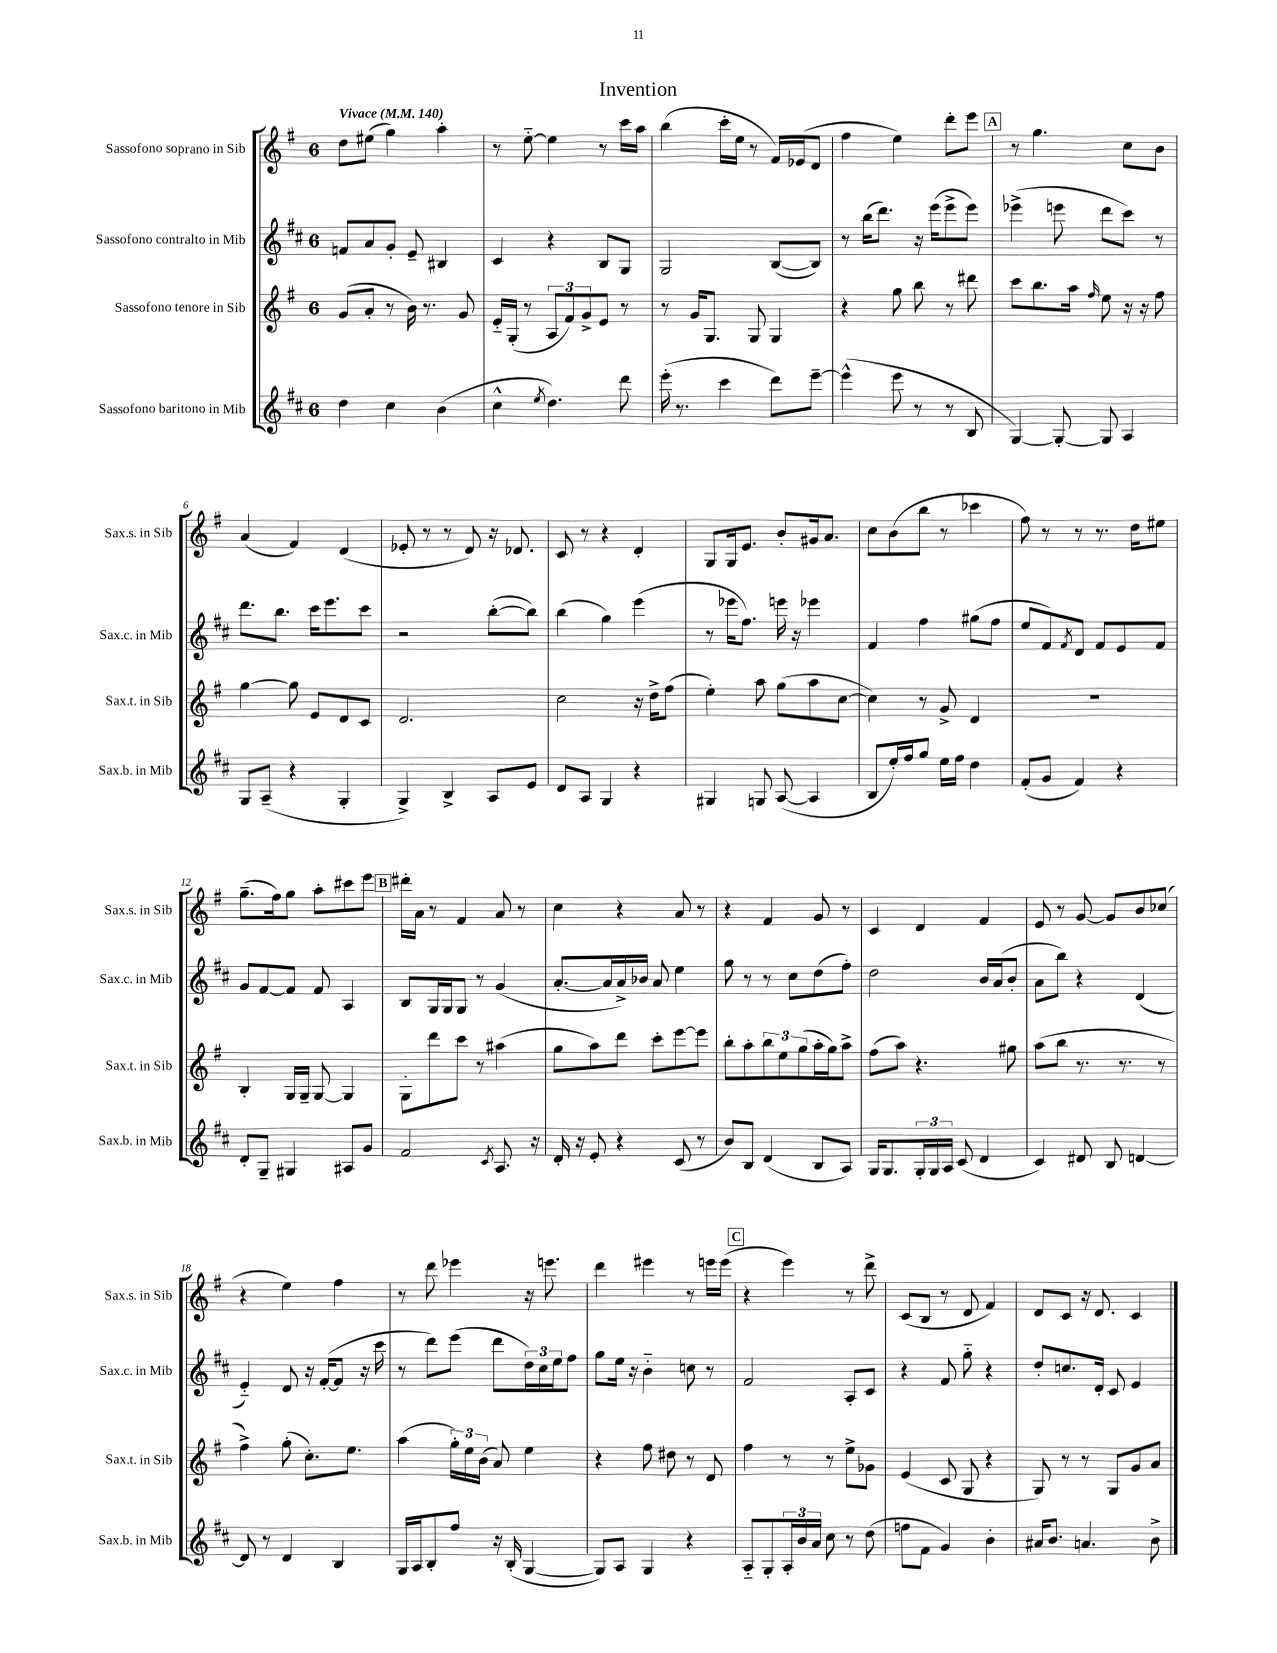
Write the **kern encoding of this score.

**kern	**kern	**kern	**kern
*part4	*part3	*part2	*part1
*staff4	*staff3	*staff2	*staff1
*I"Sassofono baritono in Mib	*I"Sassofono tenore in Sib	*I"Sassofono contralto in Mib	*I"Sassofono soprano in Sib
*I'Sax.b. in Mib	*I'Sax.t. in Sib	*I'Sax.c. in Mib	*I'Sax.s. in Sib
*clefG2	*clefG2	*clefG2	*clefG2
*k[f#c#]	*k[f#]	*k[f#c#]	*k[f#]
*M6/8	*M6/8	*M6/8	*M6/8
*MM140	*MM140	*MM140	*MM140
=1	=1	=1	=1
!	!	!	!LO:TX:a:B:t=Vivace
4dd\	(8g/L	8fn/L	8dd\L
.	8a'/J	8a/	(8ee#X\J
4cc#\	8r	8g'/J	4gg\)
.	16b\)	8e~/	.
.	8.r	.	.
(4b\	.	4B#X/	4aa'\
.	8g/	.	.
=2	=2	=2	=2
4cc#^^\	16e/LL	4c#/	8r
.	(16G'/JJ	.	.
.	8r	.	[8ee\
8qee/	.	.	.
4.dd\)	12A/L	4r	4ee\]
.	12f#/)	.	.
.	12g^/	.	.
.	8e/J	8B/L	8r
8ddd\	8r	8G/J	16ccc\LL
.	.	.	16aa\JJ
=3	=3	=3	=3
(16eee'\	8r	2G/	(4bb\
8.r	.	.	.
.	16g/KL	.	.
.	8.G/J	.	.
4ccc#\	.	.	16ccc'\LL
.	.	.	16ee\JJ
.	8G/	.	8r
8ddd\L)	4G/	([8B/L	16f#/LL)
.	.	.	(16e-X/J
[8eee~\J	.	8B/J])	8d/J
=4	=4	=4	=4
(4eee^^\]	4r	8r	4ff#\
.	.	(16bb\KL	.
.	.	8.ddd\J)	.
8eee\	8gg\	.	4ee\)
8r	8bb\	16r	.
.	.	(16eee\KL	.
8r	8r	8eee^\	8ddd'\L
8B/	8ddd#X\	8eee\J)	8eee\J
!!LO:REH:place=s1:t=A
=5	=5	=5	=5
[4G/)	8ccc\L	(4eee-X^\	8r
.	8.bb\	.	4.gg\
8G'/_	.	8eeen\	.
.	16aa\Jk	.	.
.	16qqff#/	.	.
8G/]	8ee\	8ddd\L	.
4A/	16r	8ccc#\J)	8cc\L
.	16r	.	.
.	8ff#\	8r	8b\J
!!LO:LB:g=z
=6	=6	=6	=6
8G/L	[4gg\	8.ddd\L	(4a/
(8A~/J	.	.	.
.	.	8.bb\J	.
4r	8gg\]	.	4f#/)
.	8e/L	16ccc#\KL	.
.	.	8.eee\	.
4G'/	8d/	.	(4d/
.	8c/J	8ccc#\J	.
=7	=7	=7	=7
4G^/)	2.d/	2r	8e-X'/
.	.	.	8r
4B^/	.	.	8r
.	.	.	8d/)
8A/L	.	([8bb'\L	16r
.	.	.	8.d-X/
8e/J	.	8bb\J])	.
=8	=8	=8	=8
8d/L	2cc\	(4bb\	8c/
8A/J	.	.	8r
4G/	.	4gg\)	4r
4r	16r	(4eee\	4d'/
.	16dd^\KL	.	.
.	(8ff#\J	.	.
=9	=9	=9	=9
4G#X/	4ee'\)	8r	8G/L
.	.	16eee-X\KL	16G/k
.	.	8.ff#\J)	8.e/J
8Gn/	8aa\	.	.
([8A/	(8gg\L	16eeen\	8b'/L
.	.	16r	.
4A/]	8aa\	4eee-X\	16g#X/k
.	.	.	8.a/J
.	[8cc\J	.	.
=10	=10	=10	=10
8B/L	4cc\])	4f#/	8cc\L
16ee'/L)	.	.	(8b\
16ff#/J	.	.	.
8gg/J	8r	4ff#\	8bb\J
16ee\LL	8g^/	.	8r
16ff#\JJ	.	.	.
4dd\	4d/	(8gg#X\L	4ccc-X\
.	.	8ff#\J	.
=11	=11	=11	=11
(8f#'/L	2.r	8ee/L	8ff#\)
8g/J	.	8f#/)	8r
.	.	8qf#/	.
4f#/)	.	8d/J	8r
.	.	8f#/L	8.r
4r	.	8e/	.
.	.	.	16dd\KL
.	.	8f#/J	8ee#X\J
!!LO:LB:g=z
=12	=12	=12	=12
8d'/L	4B'/	8g/L	(8.gg~\L
8G~/J	.	[8f#/	.
.	.	.	16ff#\k)
4G#X/	16G/LL	8f#/J]	8gg\J
.	16G~/JJ	.	.
.	[8G/	8f#/	8aa'\L
8A#X/L	4G/]	4A/	8ccc#X\
8g/J	.	.	8eee\J
!!LO:REH:place=s1:t=B
=13	=13	=13	=13
2f#/	8G'\L	8B/L	16ddd#X'\LL
.	.	.	16a\JJ
.	8ddd\	16G/L	8r
.	.	16G/J	.
.	8ccc\J	8G/J	4f#/
.	8r	8r	.
8qc#/	.	.	.
8.A/	(4aa#X\	(4g/	8a/
.	.	.	8r
16r	.	.	.
=14	=14	=14	=14
16d'/	8gg\L	[8.a'/L	4cc\
16r	.	.	.
8e'/	8aa\)	.	.
.	.	16a/L]	.
4r	8ddd\J	16a^/)	4r
.	.	16b-X/JJ	.
.	8ccc'\L	8a/	.
(8c#/	[8eee\	4ee\	8a/
8r	8eee\J]	.	8r
=15	=15	=15	=15
8b/L)	8bb'\L	8gg\	4r
8B/J	8aa'\	8r	.
(4d/	12bb\	8r	4f#/
.	12ee\	.	.
.	.	8cc#\L	.
.	(12gg\	.	.
8B/L	16aa'\L	(8dd\	8g/
.	16gg\J)	.	.
8A/J)	8aa^\J	8ff#'\J)	8r
=16	=16	=16	=16
16G/KL	(8ff#\L	2dd\	4c/
8.G/	.	.	.
.	8aa\J)	.	.
24G'/L	4.r	.	4d/
24G/	.	.	.
24A/JJ	.	.	.
(8c#/	.	.	.
4d/	.	16b/LL	4f#/
.	.	(16a/J	.
.	8gg#X\	8b'/J	.
=17	=17	=17	=17
4c#/)	(8aa\L	8a\L	8e/
.	8bb\J	8bb\J)	8r
8d#X/	8.r	4r	[8g/
8B/	.	.	8g/L]
.	8.r	.	.
[4dn/	.	(4d/	8b/
.	8r	.	(8cc-X/J
!!LO:LB:g=z
=18	=18	=18	=18
8d/]	4ff#^\)	4e/)	4r
8r	.	.	.
4d/	(8gg'\	8d/	4ee\)
.	8.cc'\L)	16r	.
.	.	([16f#'/KL	.
4B/	.	8f#/J]	4ff#\
.	8.ee\J	.	.
.	.	16r	.
.	.	16ccc#\	.
=19	=19	=19	=19
16G/LL	(4aa\	8r	8r
16A/J	.	.	.
8B'/	.	8ddd\L)	8ddd\
8ff#/J	24gg'\LL)	(8eee\J	4eee-X\
.	24ee\	.	.
.	(24b\JJ	.	.
16r	8a/)	8ddd\L	.
(16B'/	.	.	.
[4G/	4ee\	24dd\L)	16r
.	.	24cc#\	.
.	.	.	8.eeen\
.	.	24ee\J	.
.	.	8ff#\J	.
=20	=20	=20	=20
8G/L])	4r	8gg\L	4ddd\
8A/J	.	16ee\Jk	.
.	.	16r	.
4G/	8ff#\	4b\	4eee#X\
.	8dd#X\	.	.
4r	8r	8ccn\	8r
.	8d/	8r	16eeen\LL
.	.	.	(16eee\JJ
!!LO:REH:place=s1:t=C
=21	=21	=21	=21
8A/L	4ff#\	2f#/	4r
8G'/	.	.	.
24A'/L	8r	.	4eee\)
24b/	.	.	.
24a/JJ	.	.	.
8cc#\	8r	.	.
8r	8ee^\L	8A'/L	8r
(8dd\	8g-X\J	8c#/J	8ddd^\
=22	=22	=22	=22
8ffn\L	(4e/	4r	(8c/L
8f#\J	.	.	8B/J
4g/)	8c/	8f#/	8r
.	8G/	8gg\	8d/
4b'\	4r	4r	4f#/)
=23	=23	=23	=23
16a#X/KL	8G/)	8dd'/L	8d/L
8.b/J	.	.	.
.	8r	8.ccn/	8c/J
4.an/	8r	.	16r
.	.	16d'/Jk	8.d/
.	8G/L	8c#/	.
.	8g/	4e/	4c/
8b^\	8a/J	.	.
==	==	==	==
*-	*-	*-	*-
